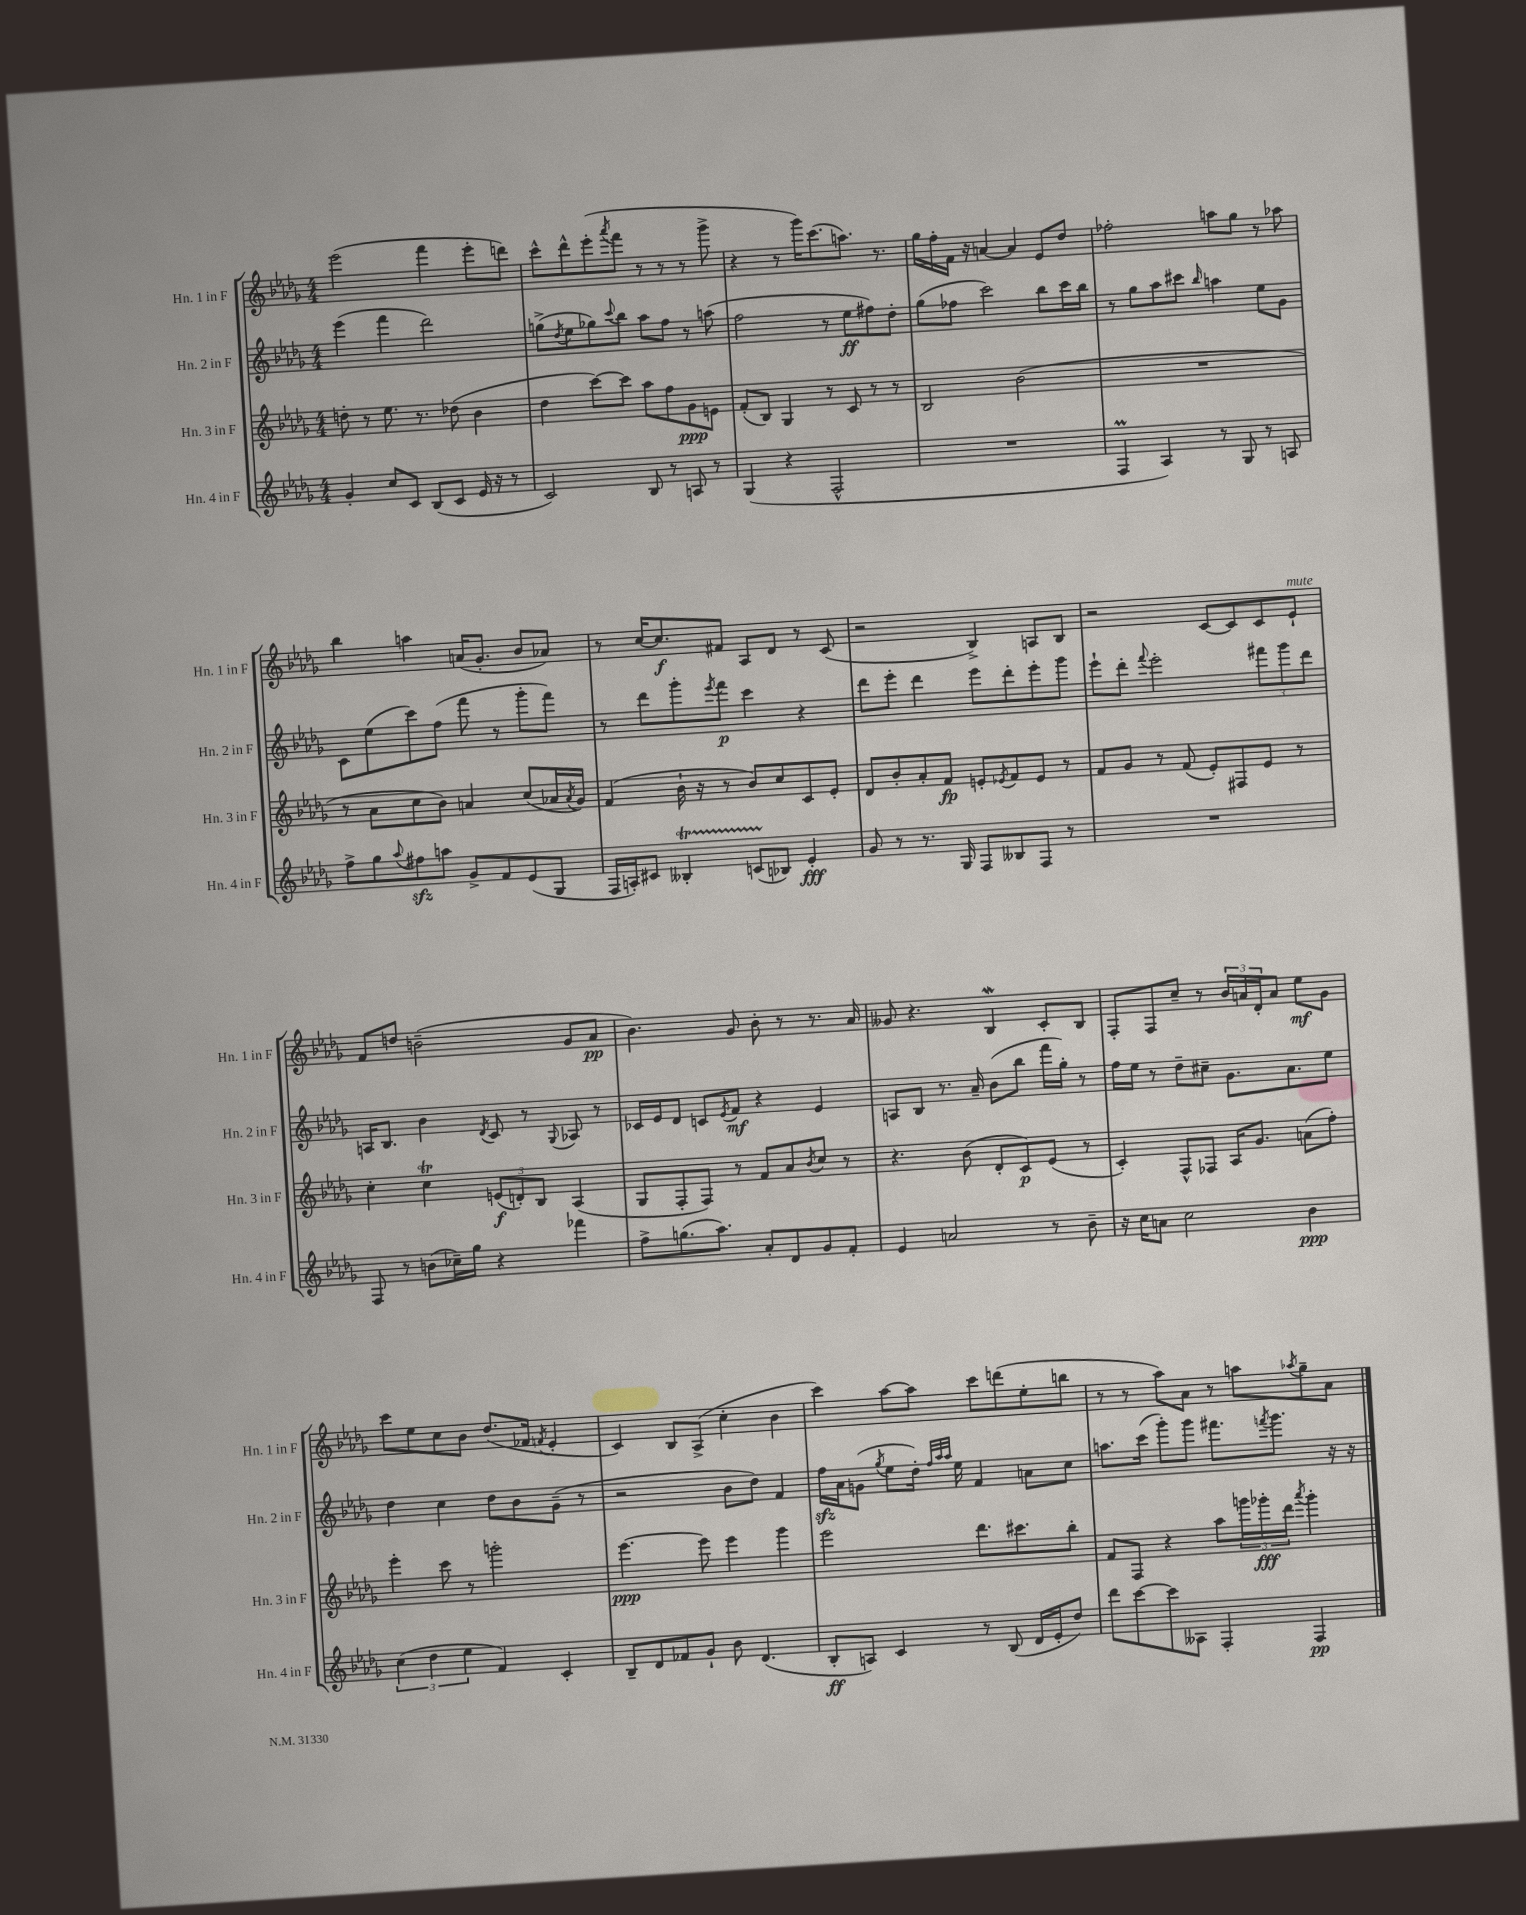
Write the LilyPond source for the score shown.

<<
\new StaffGroup <<
\new Staff = "s0" \with { instrumentName = "Hn. 1 in F" shortInstrumentName = "Hn. 1 in F" } {
    \clef treble \key des \major \numericTimeSignature \time 4/4
    ees'''2( f'''4 ees'''8-. d'''8) |
    c'''8-^ des'''8-^ ees'''8-.( \acciaccatura { aes'''8 } f'''8 r8 r8 r8 ges'''8-> |
    r4 r8 ges'''16) c'''8.( a''8.) r8. |
    ges''16 f''16-. f'16 r16 a'4~ a'4 ees'8 des''8 |
    fes''2-. a''8 ges''8 r8 aes''8 |
    bes''4 a''4 a'16( ges'8.-. bes'8 aes'8) |
    r8 c''16~ c''8.\f fis'8 aes8 des'8 r8 c'8( |
    r2 bes4->) a8 bes8 |
    r2 c'8~ c'8 c'8 ees'8-!^\markup { \italic "mute" } |
    f'8 d''8 b'2--( ges'8 aes'8\pp |
    bes'4.) ges'8 bes'8-. r8 r8. aes'16 |
    geses'8 r4. bes4\mordent c'8-. bes8 |
    f8-. f8 c''8-- r8 \tuplet 3/2 { bes'16 a'16 des'16-. } a'8 ees''8\mf ges'8 |
    c'''8 ees''8 c''8 bes'8 des''8.( fes'16 \acciaccatura { f'8 } ees'4-. |
    c'4) bes8 aes8->( c''4-. bes'4 |
    c'''4) aes''8~ aes''8 c'''8 d'''8( ees''8-. b''8 |
    r8 r8 aes''8) aes'8 r8 a''8 \acciaccatura { aes''8 } ges''8-- aes'8 \bar "|." |
}
\new Staff = "s1" \with { instrumentName = "Hn. 2 in F" shortInstrumentName = "Hn. 2 in F" } {
    \clef treble \key des \major \numericTimeSignature \time 4/4
    ees'''4( f'''4 des'''2) |
    g''8->( \acciaccatura { des''8 } ees''8 ges''8) \appoggiatura { c'''8 } bes''8 aes''8 f''8 r8 a''8( |
    f''2 r8 ees''8\ff fis''8) des''8-. |
    ges''8( fes''8 c'''2) bes''8 c'''16 bes''16 |
    r8 ges''8 aes''8 cis'''8 \grace { bes''16 } a''4 ees''8 ges'8 |
    c'8 ees''8( c'''8) f''8( f'''8 r8 ges'''8-. f'''8) |
    r8 des'''8 ges'''8-. \acciaccatura { ees'''8 } f'''8\p c'''4 r4 |
    des'''8 ees'''8-. des'''4 ees'''8 des'''8-. ees'''8-. ges'''8 |
    ees'''8-! des'''8-. \appoggiatura { f'''8 } ees'''2-. \tuplet 3/2 { fis'''8 ges'''8 des'''8 } |
    a16 bes8. bes'4 \acciaccatura { des'8 } c'8 r8 \appoggiatura { ges8 } aes8 r8 |
    ces'16 ees'16 des'8 c'8 \acciaccatura { ees'8 } f'8\mf r4 ees'4 |
    a8 bes8 r8. aes'16-- bes'8( bes''8 f'''16 ges''16-.) r8 |
    f''16 ees''16 r8 des''8-- cis''8-- ges'8. aes'8. ees''8 |
    des''4 c''4 des''8 bes'8 ges'8--( r8 |
    r2 bes'8 des''8) f'4 |
    f''16\sfz aes'16 g'8( \acciaccatura { ges''8 } ees''8 des''16-.) \grace { f''32 aes''32 aes''32 } ees''16 f'4 a'8 c''8 |
    a''8. c'''16( ges'''8-.) ges'''8 fis'''8. \acciaccatura { f'''8 } ges'''8. r16 r16 \bar "|." |
}
\new Staff = "s2" \with { instrumentName = "Hn. 3 in F" shortInstrumentName = "Hn. 3 in F" } {
    \clef treble \key des \major \numericTimeSignature \time 4/4
    d''8-. r8 ees''8. r8. des''8( bes'4 |
    des''4 c'''8~) c'''8 aes''8 f''8 ges'8\ppp e'8 |
    f'8-.( bes8) ges4 r8 c'8 r8 r8 |
    bes2 bes'2( |
    R1 |
    r8 aes'8 c''8 bes'8) a'4 c''8( aes'16 \acciaccatura { aes'8 } ges'16) |
    f'4( bes'16-! r16 r8 bes'8) c''8 c'8 ees'8-. |
    des'8 bes'8-. aes'8-. f'8\fp e'8-. \acciaccatura { ees'8 } f'8 ees'8 r8 |
    f'8 ges'8 r8 f'8( ees'8-.) fis8 ees'8 r8 |
    c''4-. c''4\trill \tuplet 3/2 { e'8\f( d'8-.) bes8 } aes4( |
    ges8 f8-. f8) r8 f'8 aes'8 \acciaccatura { bes'8 } c''8 r8 |
    r4. bes'8( des'8-. c'8\p) ees'8( r8 |
    c'4-.) f8-^ fes8 aes16 ges'8. a'8( f''8-.) |
    ees'''4-. c'''8 r8 g'''2-. |
    ees'''4.~\ppp ees'''8 ees'''4 ges'''4 |
    ees'''2 des'''8. cis'''8. bes''8-. |
    f'8 f8 r4 aes''8 \tuplet 3/2 { g'''16 ges'''16-.\fff des'''16 } \acciaccatura { aes'''8 } ges'''4-. \bar "|." |
}
\new Staff = "s3" \with { instrumentName = "Hn. 4 in F" shortInstrumentName = "Hn. 4 in F" } {
    \clef treble \key des \major \numericTimeSignature \time 4/4
    ges'4-. c''8 c'8 bes8( c'8 ees'16 r16 r8 |
    c'2) bes8 r8 a8 r8 |
    ges4( r4 f2-^ |
    R1 |
    f4\prall aes4) r8 ges8 r8 a8 |
    f''8-> ges''8 \appoggiatura { aes''8 } fis''8\sfz a''8 ges'8-> f'8 ees'8( ges8 |
    f16 a16-.) cis'8 beses4-.\startTrillSpan c'8( bes8\stopTrillSpan) ees'4-.\fff |
    ges'8 r8 r8. ges16 f8 beses8 f8 r8 |
    R1 |
    f8 r8 b'8( ces''16--) ges''16 r4 fes'''4 |
    f''8-> g''8.( aes''8.) aes'8-. des'8 ges'8 f'8-. |
    ees'4 a'2 r8 bes'8-- |
    r16 c''16 a'8 c''2 bes'4\ppp |
    \tuplet 3/2 { c''4( des''4 ees''4 } f'4) c'4-. |
    bes8-- des'8 fes'8 ges'8-! bes'8 des'4.( |
    bes8-.\ff a8) c'4 r8 bes8( des'16 ees'16-. des''8) |
    des'''8 c'''8~ c'''8 aeses8 f4-. f4\pp \bar "|." |
}
>>
>>
\layout { \context { \Score \remove "Bar_number_engraver" } }
